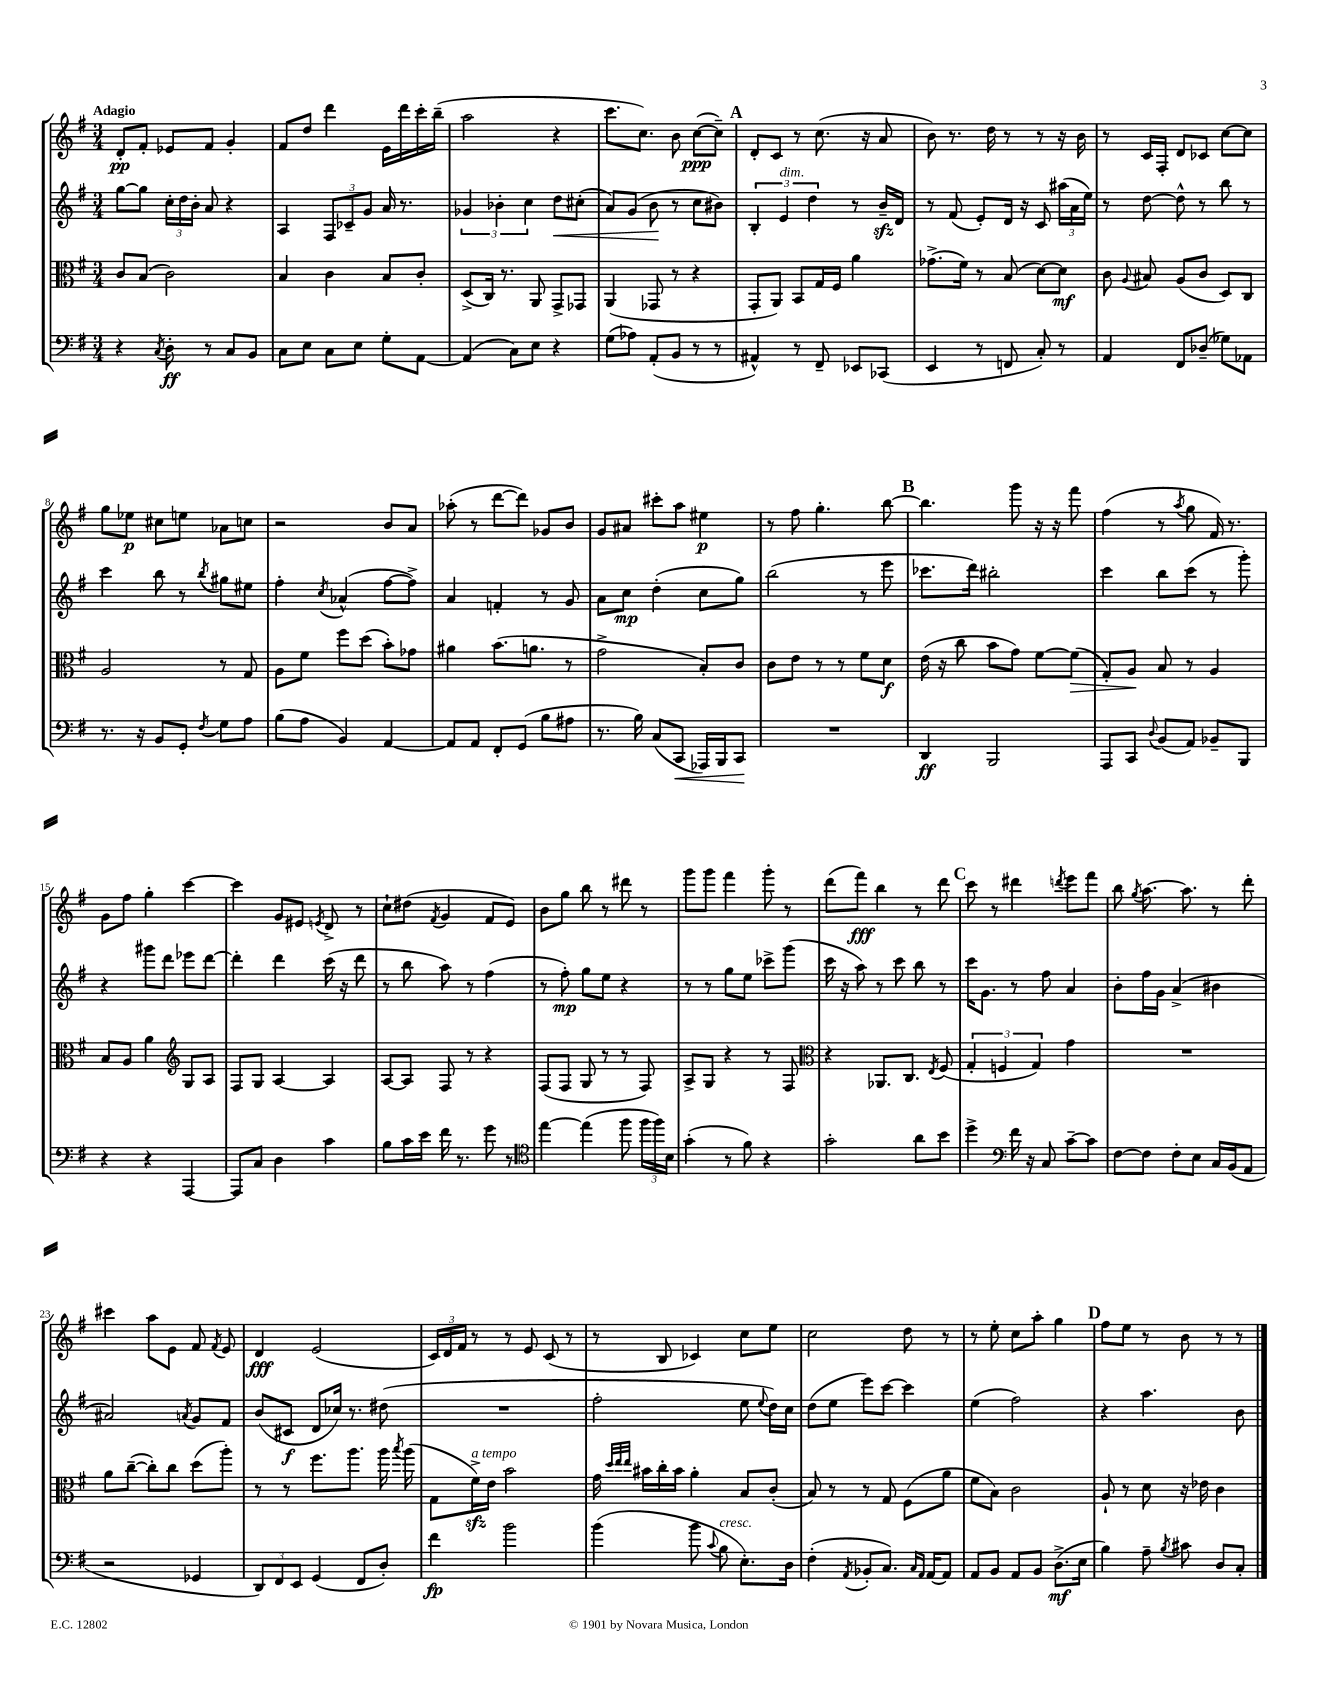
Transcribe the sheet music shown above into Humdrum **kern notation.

**kern	**kern	**kern	**kern
*staff4	*staff3	*staff2	*staff1
*clefF4	*clefC3	*clefG2	*clefG2
*k[f#]	*k[f#]	*k[f#]	*k[f#]
*M3/4	*M3/4	*M3/4	*M3/4
4r	8c	[8gg	8d'
.	(8B	8gg]	8f#'
8qC	.	.	.
8D'	2c)	24cc'	8e-
.	.	24dd	.
.	.	24b'	.
8r	.	8a	8f#
8C	.	4r	4g'
8BB	.	.	.
=	=	=	=
8C	4B	4A	8f#
8E	.	.	8dd
8C	4c	12F#	4ddd
.	.	12c-~	.
8E	.	.	.
.	.	12g	.
8G'	8B	16a	16e
.	.	8.r	16ddd
[8AA	8c'	.	16ccc'
.	.	.	(16bb~
=	=	=	=
(4AA]	(8D^	6g-	2aa
.	16C)	.	.
.	.	6b-'	.
.	8.r	.	.
8C)	.	.	.
.	.	6cc	.
8E	8AA	.	.
4r	8GG^	8dd	4r
.	8GG-	(8cc#'	.
=	=	=	=
(8G	(4AA	8a)	8.ccc
8A-)	.	(8g	.
.	.	.	8.cc)
(8AA'	8GG-	8b	.
8BB	8r	8r	8b
8r	4r	8cc	([8cc
8r	.	8b#)	8cc~])
=	=	=	=
4AA#^^)	8GG'	6B'	8d'
.	8AA)	.	8c
.	.	6e	.
8r	8BB	.	8r
.	.	6dd	.
8FF#~	16G	.	(8.cc
.	16F#	.	.
8EE-	4a	8r	.
.	.	.	16r
(8CC-	.	16b~	8a
.	.	16d	.
=	=	=	=
4EE	(8.g-^	8r	8b)
.	.	(8f#	8.r
.	16f#)	.	.
8r	8r	8e')	.
.	.	.	16dd
8FF	(8B	16d	8r
.	.	16r	.
8C')	[8d)	8c	8r
8r	8d]	(24aa#	16r
.	.	24a	.
.	.	.	16b
.	.	24ee)	.
=	=	=	=
4AA	8c	8r	8r
.	8qqA	.	.
.	8B#	[8dd	16c
.	.	.	16F#'
8FF#	(8A	8dd^^]	8d
(8D-~	8c	8r	8c-
8G-)	8D)	8bb	[8cc
8AA-	8C	8r	8cc]
=	=	=	=
8.r	2A	4ccc	8gg
.	.	.	8ee-
16r	.	.	.
8BB	.	8bb	8cc#
8GG'	.	8r	8ee
8qF#	.	8qbb	.
8G	8r	8gg#	8a-
8A	8G	8ee#	8cc
=	=	=	=
(8B	8A	4ff#'	2r
8A	8f#	.	.
.	.	8qcc	.
4BB)	8ff#	(4a-^^	.
.	(8dd	.	.
[4AA	8b')	[8ff#	8b
.	8g-	8ff#^])	8a
=	=	=	=
8AA]	4a#	4a	(8aa-'
8AA	.	.	8r
8FF#'	(8.b	4f'	[8ddd
(8GG	.	.	8ddd])
.	8.a	.	.
8B	.	8r	8g-
8A#	8r	8g	8b
=	=	=	=
8.r	2g^	8a	8g
.	.	8cc	8a#
16B)	.	.	.
(8C	.	(4dd'	8ccc#'
8CC	.	.	8aa
16AAA-)	8B')	8cc	4ee#
16BBB	.	.	.
8CC	8c	8gg)	.
=	=	=	=
2.r	8c	(2bb	8r
.	8e	.	8ff#
.	8r	.	4.gg'
.	8r	.	.
.	8f#	8r	.
.	8d	8eee	[8bb
=	=	=	=
4DD	(16e	8.ccc-	4.bb]
.	16r	.	.
.	8cc	.	.
.	.	16ddd)	.
2BBB	8b	2bb#'	.
.	8g)	.	8ggg
.	[8f#	.	16r
.	.	.	16r
.	(8f#]	.	8fff#
=	=	=	=
8AAA	8G')	4ccc	(4ff#
8CC	8A	.	.
8qqD	.	.	.
(8BB	8B	8bb	8r
.	.	.	8qaa
8AA)	8r	(8ccc	8gg
8BB-~	4A	8r	16f#)
.	.	.	8.r
8BBB	.	8ggg')	.
=	=	=	=
4r	8B	4r	8g
.	8A	.	8ff#
4r	4a	8ggg#	4gg'
.	.	8ddd	.
*	*clefG2	*	*
[4AAA	8G	8eee-	[4ccc
.	8A	[8ddd	.
=	=	=	=
8AAA]	8F#	4ddd']	4ccc]
8C	8G	.	.
4D	[4A	4ddd	8g
.	.	.	8e#
.	.	.	8qe
4c	4A]	(16ccc	8d^
.	.	16r	.
.	.	8ddd	8r
=	=	=	=
8B	[8A	8r	8cc`
16c	8A]	8bb	(8dd#
16e	.	.	.
.	.	.	8qf#
16f#	8F#	8aa)	4g
8.r	.	.	.
.	8r	8r	.
8g	4r	(4ff#	8f#
8r	.	.	8e)
=	=	=	=
*clefC4	*	*	*
[4ee	(8F#	8r	8b
.	8F#	8ff#')	8gg
(4ee]	8G	8gg	8bb
.	8r	8ee	8r
8ff#	8r	4r	8ddd#
24ff#	8F#)	.	8r
24ff#)	.	.	.
24B	.	.	.
=	=	=	=
(4g'	8A^	8r	8ggg
.	8G	8r	8ggg
8r	4r	8gg	4fff#
8f#)	.	8ee	.
4r	8r	8ccc-^	8ggg'
.	8F#	(8ggg	8r
=	=	=	=
*	*clefC3	*	*
2g'	4r	16ccc	(8ddd
.	.	16r	.
.	.	8aa)	8fff#)
.	8.AA-	8r	4bb
.	.	8ccc	.
.	8.C	.	.
8a	.	8bb	8r
.	8qE	.	.
8b	(8F#	8r	8ddd
=	=	=	=
4dd^	6G'	16ccc	8ccc
.	.	8.g	.
.	.	.	8r
.	6F	.	.
*clefF4	*	*	*
16f#	.	8r	4ddd#
16r	.	.	.
.	6G)	.	.
8C	.	8ff#	.
.	.	.	8qddd
[8c~	4g	4a	8eee
8c]	.	.	8fff#
=	=	=	=
[8F#	2.r	8b'	8bb
.	.	.	8qgg
8F#]	.	16ff#	[8.aa
.	.	16g	.
8F#'	.	(4a^	.
.	.	.	8.aa]
8E	.	.	.
16C	.	4b#	8r
(16BB	.	.	.
8AA	.	.	8ddd'
=	=	=	=
2r	8a	2a#)	4ccc#
.	([8cc~	.	.
.	8cc'])	.	8aa
.	8cc	.	8e
.	.	8qa	.
4GG-	(8dd	8g	8f#
.	.	.	8qf#
.	8aa')	8f#	8e
=	=	=	=
12DD)	8r	(8b	4d
12FF#	.	.	.
.	8r	8c#	.
12EE	.	.	.
(4GG	8.ff#	8d	(2e
.	.	16cc-)	.
.	8.aa	8.r	.
8FF#	.	.	.
8D')	16aa	(8dd#	.
.	8qbb	.	.
.	(16aa	.	.
=	=	=	=
4f#	8G	2.r	24c)
.	.	.	24d
.	.	.	24f#
.	16f#^)	.	8r
.	16e	.	.
2b	2b	.	8r
.	.	.	8e
.	.	.	(8c
.	.	.	8r
=	=	=	=
(4b	16g	2ff#'	8r
.	32qqdd	.	.
.	32qqee	.	.
.	32qqee	.	.
.	16b#	.	.
.	16cc'	.	8B
.	16b#	.	.
8b	4a'	.	4c-)
8qqc	.	.	.
8B	.	.	.
8.E')	8B	8ee	8cc
.	.	8qqee	.
.	(8c'	16dd)	8ee
16D	.	16cc	.
=	=	=	=
(4F#'	8B)	(8dd	2cc
.	8r	8ee	.
8qAA	.	.	.
8BB-'	8r	8eee)	.
8.C)	8G	[8ccc	.
.	(8F#	4ccc]	8dd
16qqC	.	.	.
16qqAA	.	.	.
[16AA	.	.	.
8AA]	8a	.	8r
=	=	=	=
8AA	8f#	(4ee	8r
8BB	8B)	.	8ee'
8AA	2c	2ff#)	8cc
8BB	.	.	8aa'
(8.D^	.	.	4gg
16E	.	.	.
=	=	=	=
4B)	8A`	4r	8ff#
.	8r	.	8ee
8A~	8d	4.aa	8r
8qB	.	.	.
8c#	16r	.	8b
.	16e-	.	.
8D	4c	.	8r
8C'	.	8b	8r
==	==	==	==
*-	*-	*-	*-
